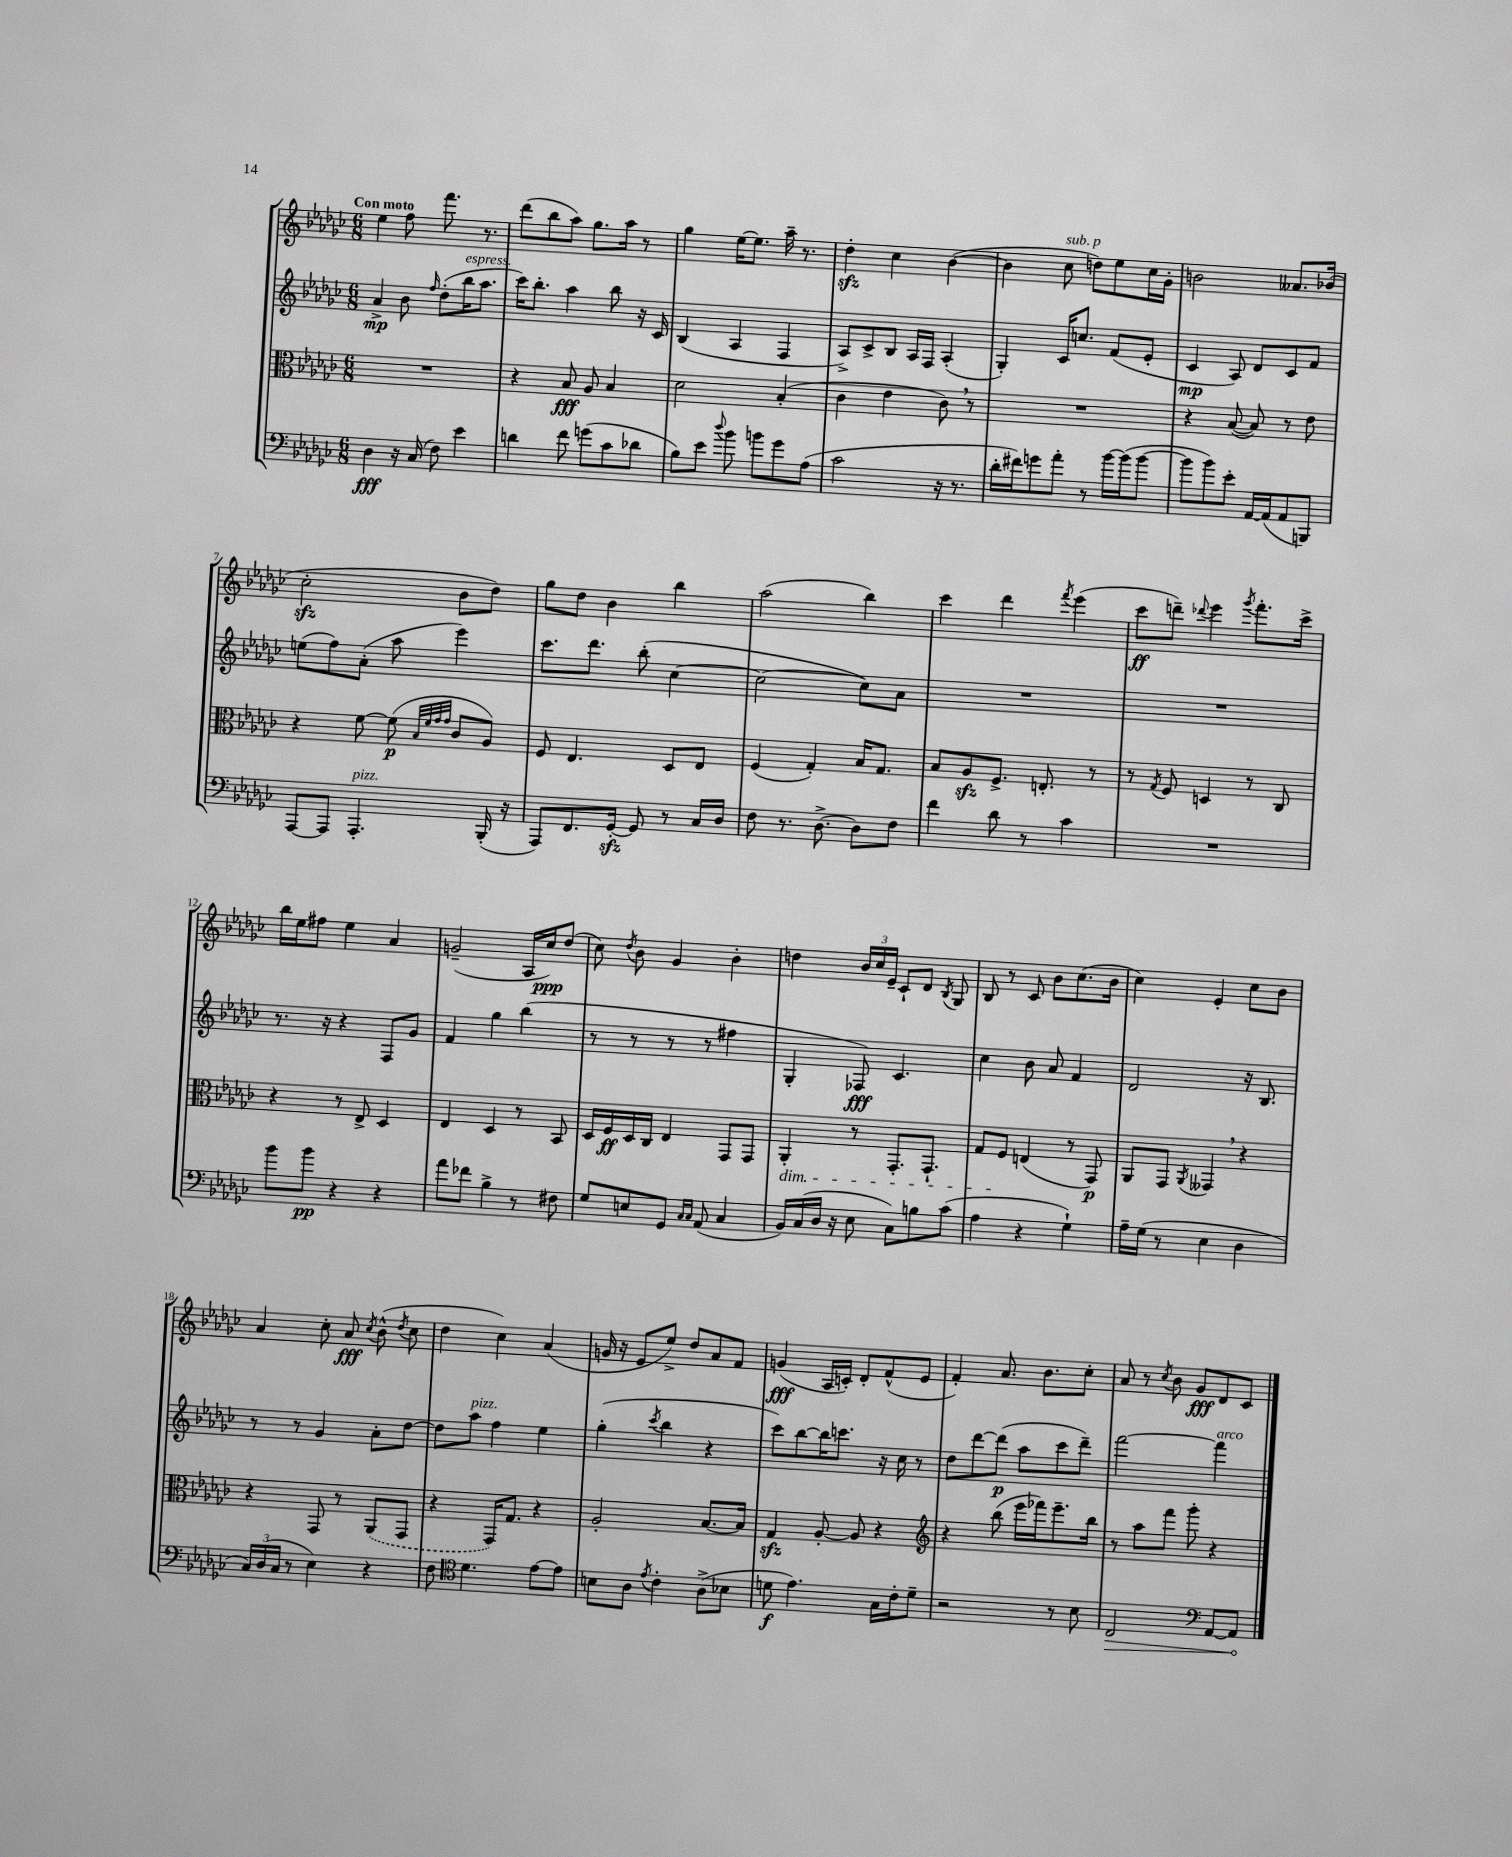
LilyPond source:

<<
\new StaffGroup <<
\new Staff = "s0" {
    \clef treble \key ges \major \numericTimeSignature \time 6/8 \tempo "Con moto"
    \autoBeamOff ees''4 f''8 f'''8. r8. |
    des'''8[( bes''8 aes''8]) ges''8.[ aes''16] r8 |
    ges''4 ees''16[~ ees''8.] aes''16-- r8. |
    des''4-.\sfz ces''4 bes'4~( |
    bes'4 ces''8^\markup { \italic "sub. p" } d''8[) ees''8 ces''16 ges'16]-. |
    b'2 aeses'8.[ bes'16]( |
    ces''2-.\sfz bes'8[ des''8]) |
    ges''8[ des''8] bes'4 bes''4 |
    aes''2( bes''4) |
    ces'''4 des'''4 \acciaccatura { f'''8 } ees'''4( |
    ces'''8[\ff d'''8]--) \appoggiatura { des'''8 } ees'''4 \acciaccatura { ges'''8 } f'''8.[-. ces'''16]-> |
    bes''16[ ees''16 fis''8] ees''4 aes'4 |
    g'2--( aes16[ ces''16\ppp) des''8]( |
    ces''8) \acciaccatura { des''8 } bes'8 ges'4 bes'4-. |
    d''4 \tuplet 3/2 { bes'16[ ces''16 ees'16]-- } ces'8[-! des'8] \acciaccatura { bes8 } ges8 |
    bes8 r8 ces'8 bes'8[ ces''8.( bes'16] |
    ces''4) ees'4-. ces''8[ bes'8] |
    aes'4 ces''8-. aes'8\fff \acciaccatura { ces''8 } bes'8-^( \acciaccatura { des''8 } ces''8 |
    des''4 ces''4) aes'4( |
    g'16 r16 ees'8[ ees''8]->) des''8[ aes'8 f'8] |
    g'4\fff( aes16[ c'16]-.) des'8[-. f'8-^( ees'8] |
    f'4-.) aes'8. bes'8.[ ces''8]-. |
    aes'8 r8 \acciaccatura { ces''8 } bes'8 ges'8[\fff des'8 ces'8] \bar "|." |
}
\new Staff = "s1" {
    \clef treble \key ges \major \numericTimeSignature \time 6/8
    \autoBeamOff aes'4->\mp bes'8 \grace { f''16 } des''8[-.( bes''16^\markup { \italic "espress." } aes''8.] |
    ces'''16[) bes''8.]-. aes''4 bes''8 r16 ces'16 |
    bes4( aes4 f4 |
    aes8[->) ces'8-> bes8] aes16[ f16] aes4-.( |
    ges4-.) ces'16[ c''8.] f'8[( ees'8]-. |
    ces'4\mp aes8) des'8[ ces'8 f'8] |
    e''8[( f''8) aes'8]-.( aes''8 ees'''4) |
    ces'''8.[ des'''8.] bes''8-.( ces''4~ |
    ces''2~ ces''8[) aes'8] |
    R2. |
    R2. |
    r8. r16 r4 f8[ ges'8] |
    f'4 ges''4 bes''4( |
    r8 r8 r8 r8 fis''4 |
    ges4-. fes8\fff) ces'4. |
    ces''4 bes'8 aes'8 f'4 |
    des'2 r16 bes8. |
    r8 r8 ges'4 aes'8[-. des''8]~ |
    des''8[ aes''8]^\markup { \italic "pizz." } f''4 ees''4 |
    ges''4-.( \acciaccatura { ces'''8 } bes''4 r4 |
    ces'''8[) bes''8~ bes''16 c'''8.] r16 ces''16 r8 |
    des''8[ des'''8~ des'''8]\p( aes''8[ ces'''8 des'''8]--) |
    f'''2~ f'''4^\markup { \italic "arco" } \bar "|." |
}
\new Staff = "s2" {
    \clef alto \key ges \major \numericTimeSignature \time 6/8
    \autoBeamOff R2. |
    r4 bes8\fff aes8 bes4 |
    des'2 bes4-.( |
    ces'4 ees'4 ces'8) \breathe r8 |
    R2. |
    r4 bes8~( bes8) r8 ees'8 |
    r4 f'8~ f'8\p( \grace { bes32[ f'32 ges'32 ges'32] } ces'8[ aes8]) |
    f8 ees4. des8[ ees8] |
    f4( ges4-.) bes16[ ges8.] |
    bes8[ aes8\sfz f8.]-> e8.-. r8 |
    r8 \acciaccatura { ges8 } f8 d4 r8 ces8 |
    r4 r8 ees8-> des4 |
    ees4 des4 r8 bes,8 |
    des16[ f16\ff des16 ces16] ees4 ges,8[ ges,8] |
    aes,4-.\dim r8 ges,8.[-. ges,8.]-! |
    ges8[ f8]\! e4( r8 ges,8\p) |
    aes,8[ ges,8] \acciaccatura { aes,8 } geses,4 \breathe r4 |
    r4 ges,8 r8 \once \slurDashed aes,8[( ges,8] |
    r4 ges,16[) ges8.] r4 |
    aes2-. bes8.[~ bes16] |
    ges4\sfz aes8~-. aes8 r4 |
    \clef treble r4 bes''8( ees'''16[ fes'''16) ees'''8.-- bes''16] |
    r8 aes''8[ f'''8] ges'''8-. r4 \bar "|." |
}
\new Staff = "s3" {
    \clef bass \key ges \major \numericTimeSignature \time 6/8
    \autoBeamOff des4\fff r16 ces16( f8) ees'4 |
    d'4 f'8 g'8[( ces'8 des'8] |
    bes8[) ees'8] \appoggiatura { des''8 } bes'8 b'8[ ges'8 aes8]( |
    ces'2 r16 r8. |
    des'16[-. fis'16) g'8 aes'8]-. r8 bes'16[~ bes'16( bes'8]~ |
    bes'8[ bes'8) ees'8]-. aes,16[~ aes,16( aes,8 b,,8]) |
    aes,,8[~ aes,,8] aes,,4.-.^\markup { \italic "pizz." } bes,,16-.( r16 |
    aes,,8[) f,8. ges,16]~-.\sfz ges,8 r8 ces16[ des16] |
    f8 r8. des8.~-> des8[ f8] |
    f'4 des'8 r8 ces'4 |
    R2. |
    bes'8[ bes'8]\pp r4 r4 |
    aes'8[ fes'8] bes4-> r8 fis8 |
    ges8[ e8 ges,8] \grace { ces16[ ces16] } aes,8( ces4 |
    bes,16[) ces16( des16] r16 ees8 ces8[) b8 ces'8]( |
    aes4 r4 ges4-!) |
    aes16[-- ges16]( r8 ees4 des4 |
    \tuplet 3/2 { ces16[) des16( ces16] } r8 ees4) r4 |
    f8 \clef tenor des'4. ees'8[~ ees'8] |
    b8[ aes8] \acciaccatura { ees'8 } ces'4-. aes8[->( bes8] |
    d'8\f ees'4.) ges16[ ces'16-. d'8]-- |
    r2 r8 bes8 |
    \once \override Hairpin.circled-tip = ##t ces2\> \clef bass aes,8[~ aes,8]\! \bar "|." |
}
>>
>>
